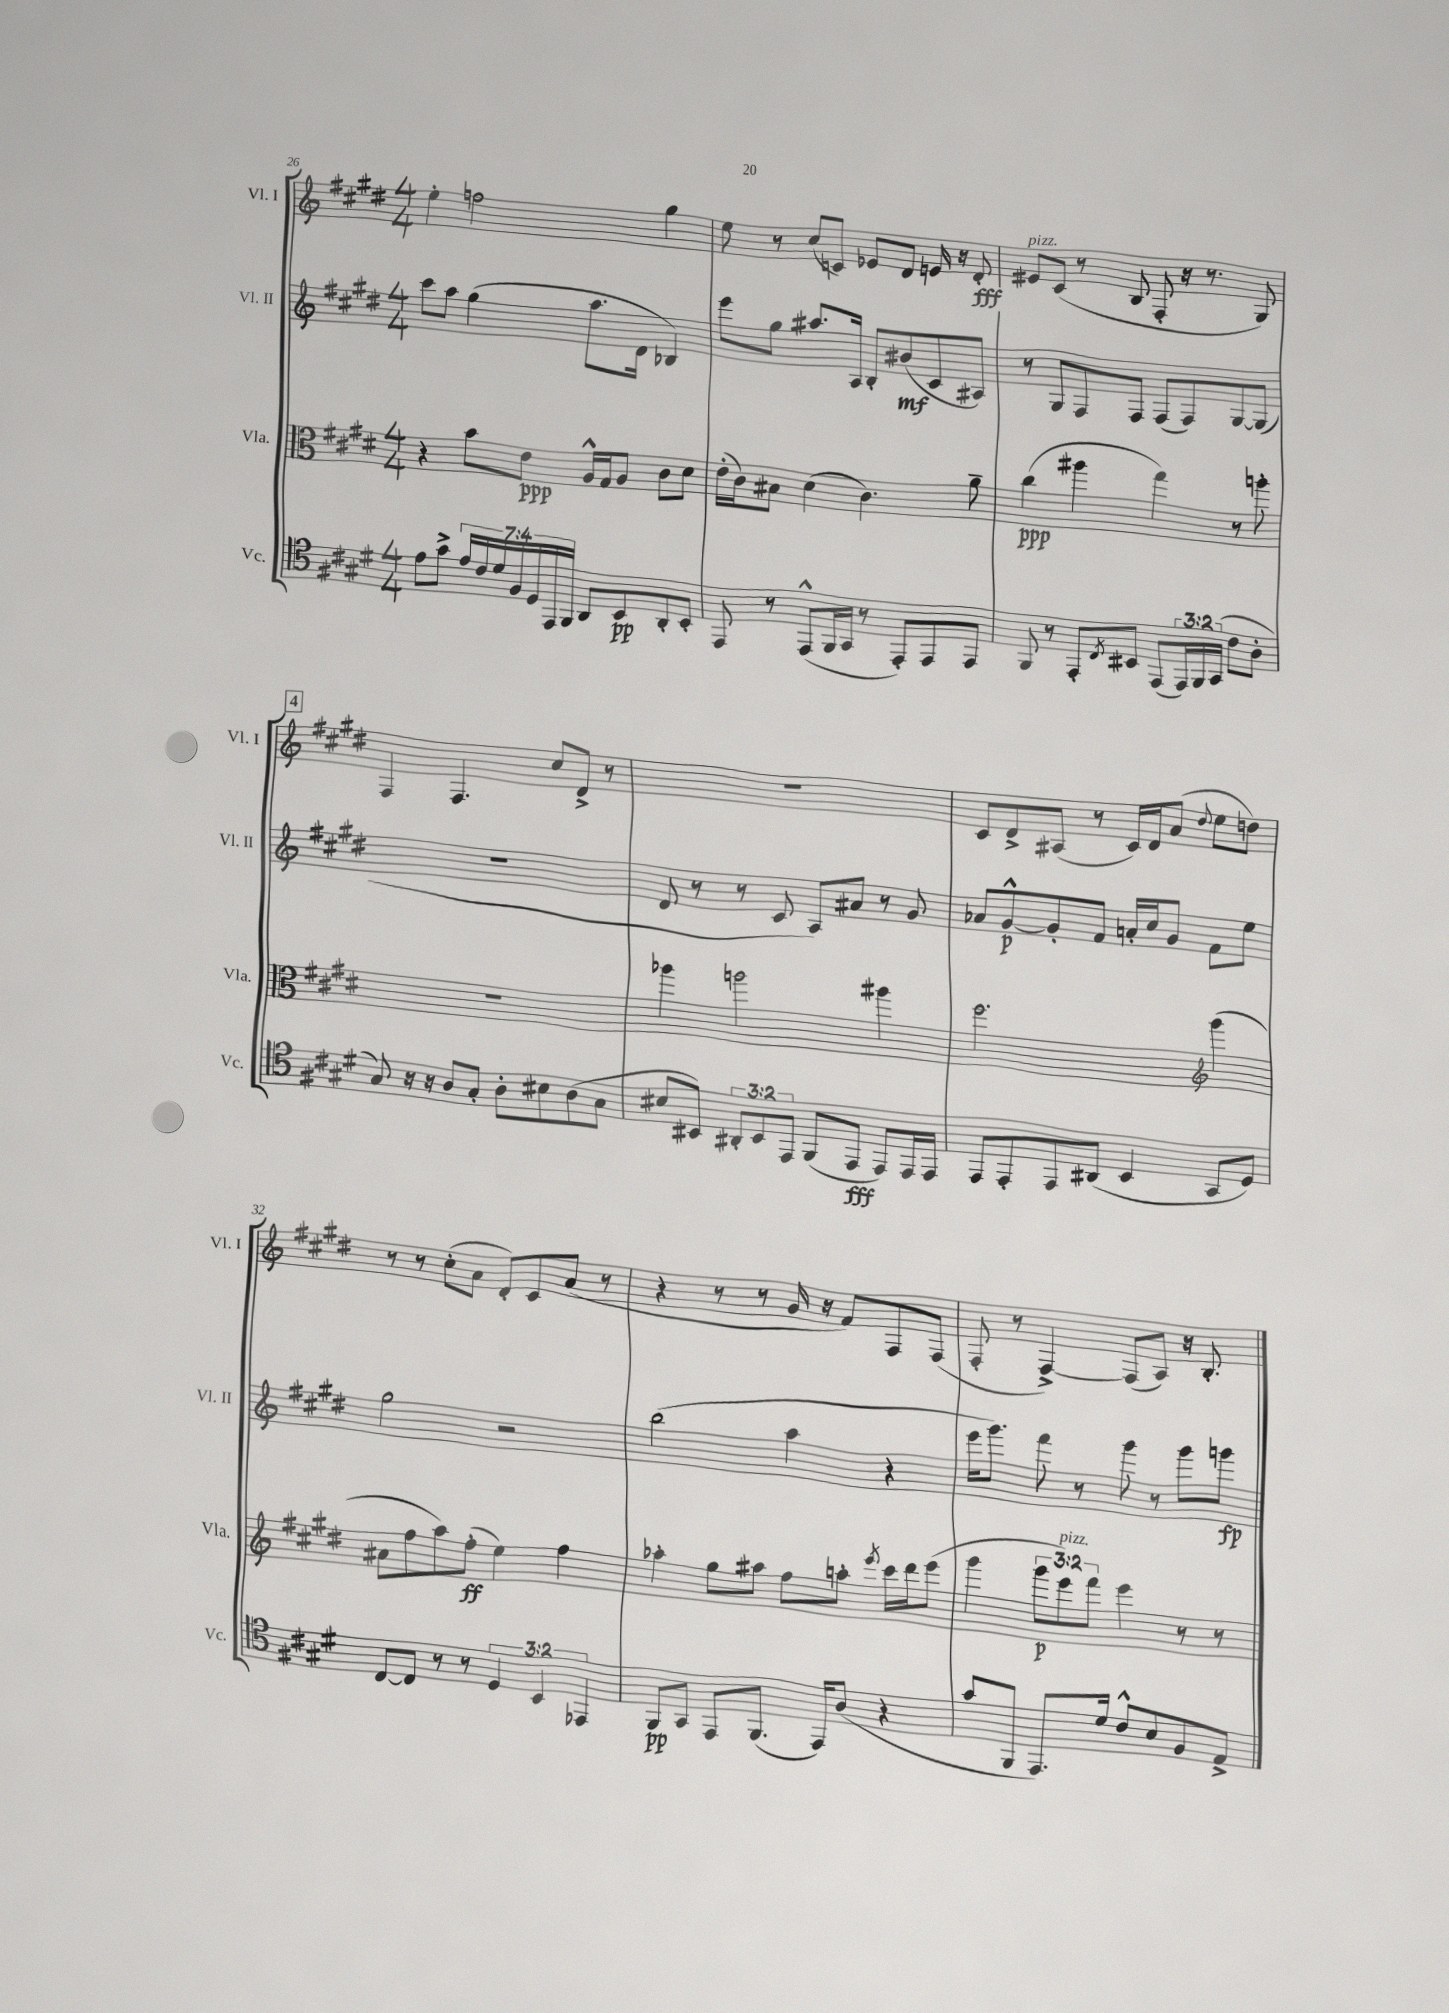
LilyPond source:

<<
\new StaffGroup <<
\new Staff = "s0" \with { instrumentName = "Vl. I" shortInstrumentName = "Vl. I" } {
    \clef treble \key e \major \numericTimeSignature \time 4/4
    e''4-. f''2 gis''4 |
    e''8 r8 cis''8( c'8) ees'8 dis'8 e'16 r16 dis'8-.\fff |
    eis'8^\markup { \italic "pizz." } cis'8( r8 b8 fis8-. r16 r8. gis8) |
    \mark \markup { \box "4" } fis4 fis4. cis''8 dis'8-> r8 |
    R1 |
    cis'8 dis'8-> ais8( r8 cis'16) dis'16 a'8( \appoggiatura { dis''8 } e''8 d''8) |
    r8 r8 cis''8-.( a'8 dis'8-.) cis'8 a'8( r8 |
    r4 r8 r8 gis'16 r16 fis'8) fis8 fis8( |
    fis8-. r8 fis4~->) fis8( a8) r16 b8.-. \bar "|." |
}
\new Staff = "s1" \with { instrumentName = "Vl. II" shortInstrumentName = "Vl. II" } {
    \clef treble \key e \major \numericTimeSignature \time 4/4
    cis'''8 a''8 gis''4( a''8. dis'16 bes4) |
    e'''8 gis''8 ais''8. a16 b8-. bis'8\mf( cis'8 ais8) |
    r8 gis8 fis8 fis8 fis8( fis8) gis8~ gis8( |
    \mark \markup { \box "4" } R1 |
    dis'8 r8 r8 cis'8 a8) ais'8 r8 gis'8 |
    aes'8 gis'8~-^\p gis'8-. fis'8 a'16-. cis''16 gis'8 fis'8 e''8 |
    gis''2 r2 |
    b''2( a''4 r4 |
    e'''16 gis'''8.) fis'''8 r8 gis'''8 r8 gis'''8 g'''8\fp \bar "|." |
}
\new Staff = "s2" \with { instrumentName = "Vla." shortInstrumentName = "Vla." } {
    \clef alto \key e \major \numericTimeSignature \time 4/4 \override Staff.TupletNumber.text = #tuplet-number::calc-fraction-text
    r4 b'8 e'8\ppp a16-^ gis16 a8 cis'8 dis'8 |
    e'16-.( cis'16) bis8 dis'4( cis'4.) a'8-- |
    cis''4\ppp( ais''4 gis''4) r8 a''8-. |
    \mark \markup { \box "4" } R1 |
    aes''4 a''2 ais''4 |
    fis''2. \clef treble gis'''4( |
    ais'8 fis''8 a''8) fis''8-.\ff( e''4) fis''4 |
    aes''4-. gis''8 ais''8 fis''8 a''8-. \acciaccatura { e'''8 } cis'''16 dis'''16 e'''8( |
    gis'''4 \tuplet 3/2 { gis'''8\p e'''8^\markup { \italic "pizz." }) fis'''8 } e'''4 r8 r8 \bar "|." |
}
\new Staff = "s3" \with { instrumentName = "Vc." shortInstrumentName = "Vc." } {
    \clef tenor \key e \major \numericTimeSignature \time 4/4 \override Staff.TupletNumber.text = #tuplet-number::calc-fraction-text
    e'8 gis'8-> \tuplet 7/4 { e'16 cis'16 dis'16 fis16 dis16 e,16 fis,16 } a,8 b,8\pp a,8-. b,8-. |
    e,8 r8 e,8-^( fis,16 gis,16 r8 e,8-.) e,8 e,8 |
    fis,8 r8 e,8-. \acciaccatura { cis8 } bis,8 e,8( \tuplet 3/2 { e,16) fis,16 gis,16( } cis'8 a8-. |
    \mark \markup { \box "4" } gis8) r16 r16 a8 gis8-. a8-. bis8 a8( gis8 |
    bis8 bis,8) \tuplet 3/2 { ais,8-. bis,8 e,8 } fis,8( e,8\fff e,8) e,16 e,16 |
    e,8 e,8-. e,8 ais,8( b,4 gis,8 dis8) |
    cis8~ cis8 r8 r8 \tuplet 3/2 { dis4 b,4 ees,4 } |
    fis,8\pp gis,8 e,8 fis,8.( e,16) a8( r4 |
    gis'8 fis,8 e,8.) dis'16 cis'8-^ b8 fis8 e8-> \bar "|." |
}
>>
>>
\layout { \context { \Score currentBarNumber = #26 } }
